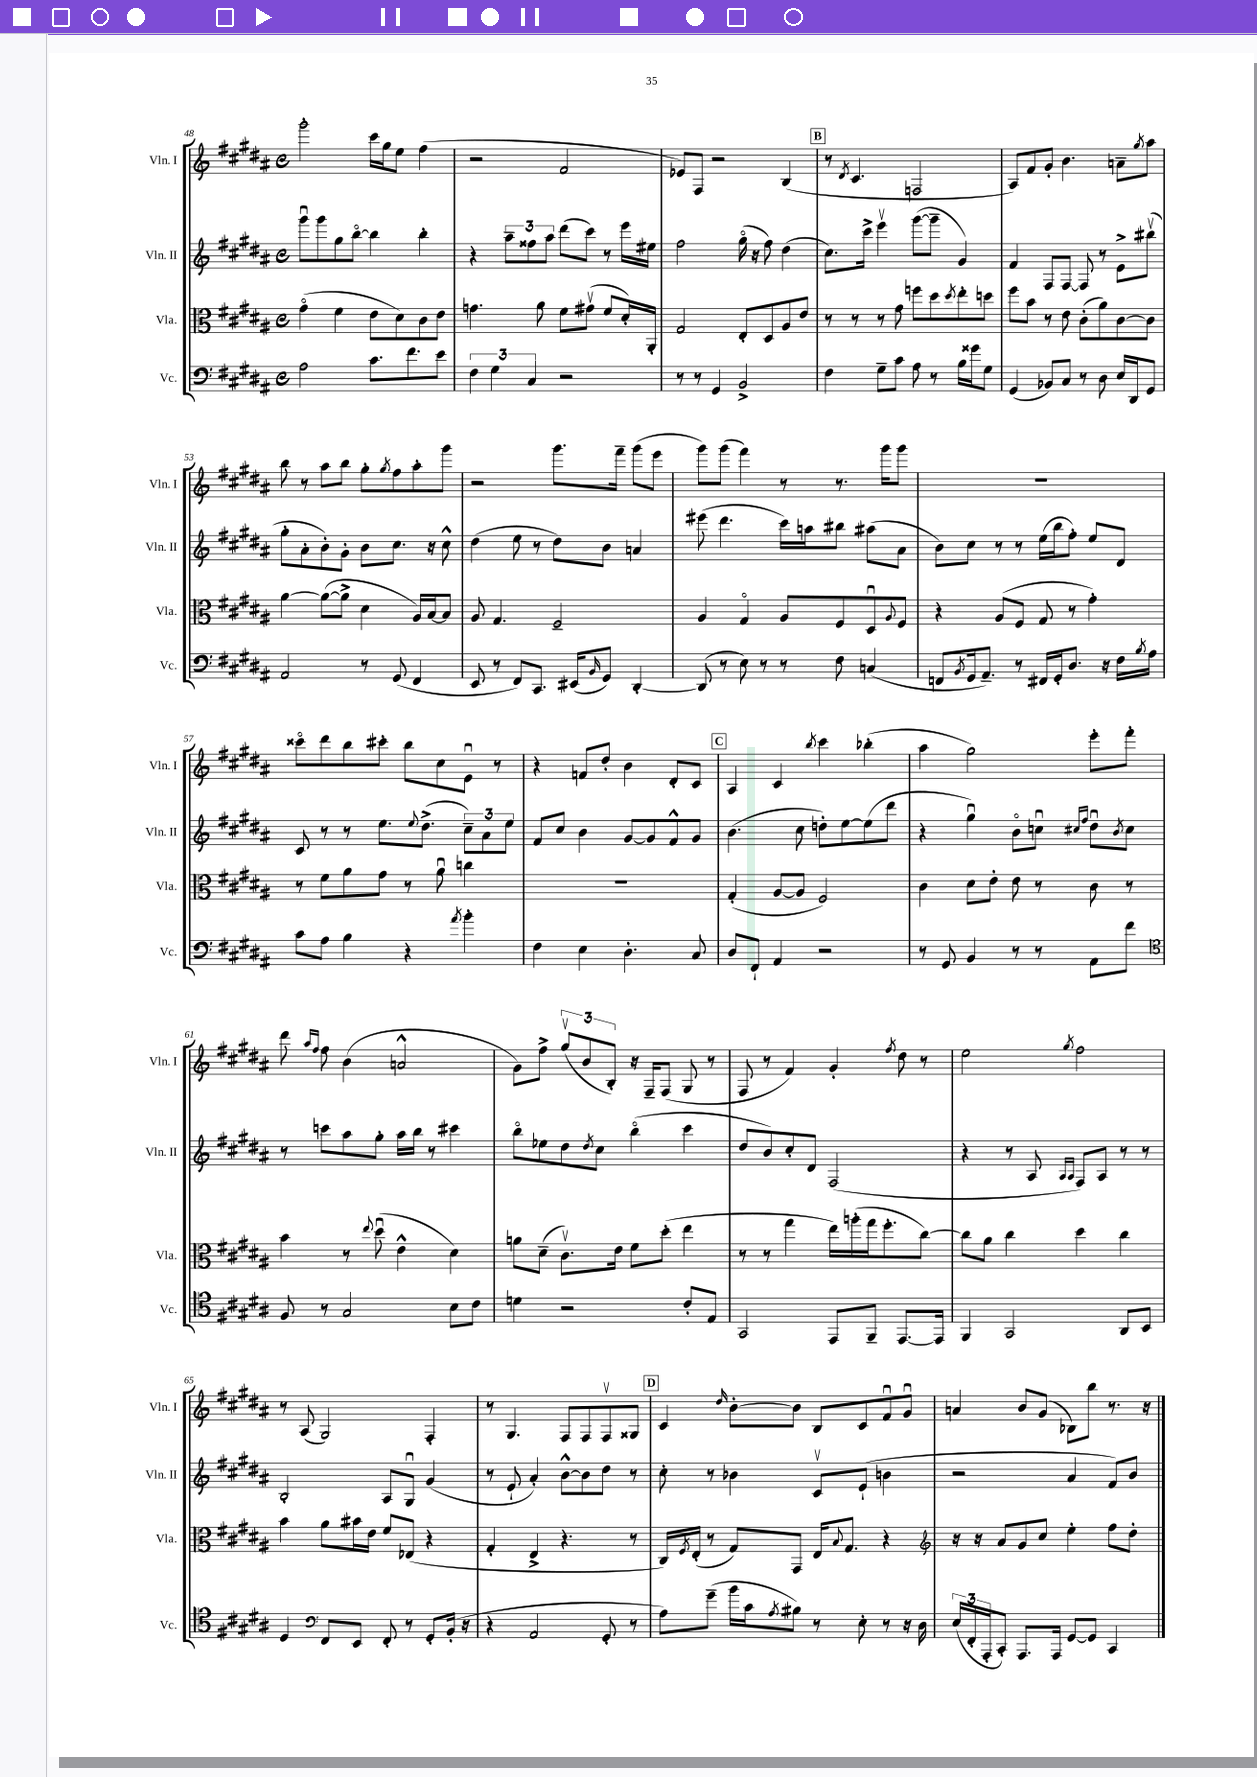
<<
\new StaffGroup <<
\new Staff = "s0" \with { instrumentName = "Vln. I" shortInstrumentName = "Vln. I" } {
    \clef treble \key b \major \defaultTimeSignature \time 4/4
    gis'''2-. cis'''16 gis''16 e''8 fis''4( |
    r2 fis'2 |
    ees'8) fis8 r2 b4( |
    \mark \markup { \box "B" } r8 \acciaccatura { dis'8 } cis'4. f2 |
    ais8) fis'8 gis'8-. b'4. a'8-- \acciaccatura { gis''8 } ais''8 |
    b''8 r8 ais''8 b''8 gis''8-. \acciaccatura { gis''8 } fis''8 ais''8-. gis'''8 |
    r2 gis'''8. fis'''16-- gis'''8( e'''8 |
    gis'''8) gis'''8( fis'''4) r8 r8. gis'''16 gis'''8 |
    R1 |
    cisis'''8\flageolet dis'''8 b''8 cis'''8-. b''8 cis''8 e'8\downbow r8 |
    r4 f'8 dis''8-. b'4 dis'8-. cis'8 |
    \mark \markup { \box "C" } ais4 cis'4 \acciaccatura { b''8 } cis'''4 bes''4-.( |
    ais''4 gis''2) e'''8-. fis'''8-. |
    dis'''8 \grace { ais''16 fis''16 } fis''8 b'4( a'2-^ |
    gis'8) fis''8-> \tuplet 3/2 { gis''8\upbow( b'8 b8-.) } r16 fis16-- fis8( gis8 r8 |
    fis8 r8 fis'4) gis'4-. \acciaccatura { fis''8 } dis''8 r8 |
    e''2 \acciaccatura { gis''8 } fis''2 |
    r8 ais8( gis2) fis4-. |
    r8 gis4. fis8 fis8 fis8\upbow gisis8 |
    \mark \markup { \box "D" } cis'4 \grace { dis''16 } b'8~-. b'8 b8 cis'8 fis'8\downbow gis'8\downbow |
    a'4 b'8 gis'8( bes8) b''8 r8. r16 \bar "|." |
}
\new Staff = "s1" \with { instrumentName = "Vln. II" shortInstrumentName = "Vln. II" } {
    \clef treble \key b \major \defaultTimeSignature \time 4/4
    gis'''8\downbow gis'''8 gis''8 b''8~\flageolet b''4 b''4-. |
    r4 \tuplet 3/2 { ais''8-- fisis''8 ais''8 } dis'''8( cis'''8) r8 e'''16 eis''16 |
    fis''2 gis''16\flageolet( r16 fis''8) dis''4( |
    \mark \markup { \box "B" } cis''8.) cis'''16-> e'''4\upbow gis'''8~( gis'''8-- gis'4) |
    fis'4 fis8 fis8~ fis8 r8 e'8-> bis''8\upbow( |
    gis''8-. ais'8-. b'8-.) gis'8-. b'8 cis''8. r16 cis''8-^ |
    dis''4( e''8 r8 dis''8) b'8 a'4 |
    eis'''8( dis'''4. cis'''16) a''16 bis''8 ais''8( ais'8 |
    b'8) cis''8 r8 r8 e''16( b''16 fis''8-.) e''8 dis'8 |
    cis'8 r8 r8 e''8. \appoggiatura { e''8 } dis''8.->( \tuplet 3/2 { cis''8--) ais'8 e''8 } |
    fis'8 cis''8 b'4 gis'8~ gis'8 fis'8-^ gis'8 |
    \mark \markup { \box "C" } b'4.( cis''8 d''8-.) e''8~ e''8( dis'''8 |
    r4 gis''4\downbow) b'8\flageolet c''8\downbow \grace { cis''16 fis''16 } dis''8\downbow \acciaccatura { b'8 } cis''8 |
    r8 c'''8 ais''8 gis''8-. ais''16 b''16 r8 cis'''4 |
    b''8\flageolet ees''8 dis''8 \acciaccatura { dis''8 } cis''8 b''4\flageolet( cis'''4 |
    dis''8 b'8) cis''8-. dis'8 fis2( |
    r4 r8 ais8 \grace { ais16 ais16 } fis8) ais8 r8 r8 |
    b2-. ais8 gis8\downbow gis'4( |
    r8 e'8-! ais'4-.) b'8~-^ b'8 dis''8 r8 |
    \mark \markup { \box "D" } cis''8-. r8 bes'4 cis'8\upbow e'8-!( b'4 |
    r2 ais'4 fis'8) b'8 \bar "|." |
}
\new Staff = "s2" \with { instrumentName = "Vla." shortInstrumentName = "Vla." } {
    \clef alto \key b \major \defaultTimeSignature \time 4/4
    gis'4\flageolet( fis'4 e'8 dis'8) cis'8 e'8 |
    g'4. ais'8 fis'8 gis'8\upbow( fis'8 dis'16-.) ais,16-. |
    gis2 e8-. dis8 ais8 e'8 |
    \mark \markup { \box "B" } r8 r8 r8 gis'8 f''8 dis''8 \acciaccatura { dis''8 } e''8-. d''8 |
    fis''8 b'8 r8 e'8 cis'8-.( ais'8) cis'8~ cis'8 |
    ais'4~ ais'8~( ais'8-> dis'4 ais16) b16~ b8 |
    ais8 gis4. fis2-- |
    ais4 gis4\flageolet ais8 fis8 dis8\downbow \appoggiatura { ais8 } fis8 |
    r4 ais8( fis8 gis8 r8 gis'4-.) |
    r8 fis'8 ais'8 gis'8 r8 ais'8\downbow c''4 |
    R1 |
    \mark \markup { \box "C" } gis4-.( ais8~ ais8 fis2) |
    cis'4 dis'8 e'8-. e'8 r8 cis'8 r8 |
    b'4 r8 \appoggiatura { e''8 } dis''8\downbow( e'4-^ dis'4) |
    a'8 dis'8--( cis'8.\upbow) e'16 fis'8 dis''8-.( e''4 |
    r8 r8 gis''4 e''16) a''16-.( gis''16 fis''8.-. cis''8~) |
    cis''8 ais'8 cis''4 dis''4 cis''4 |
    b'4 ais'8 bis'16 e'16 fis'8 ees8( r4 |
    gis4-. e4-> r4. r8 |
    \mark \markup { \box "D" } cis16) \acciaccatura { fis8 } e16-.( r8 gis8) gis,8 e16 \appoggiatura { b8 } gis8. r4 |
    \clef treble r16 r16 ais'8 gis'8 cis''8 e''4-. fis''8 dis''8-. \bar "|." |
}
\new Staff = "s3" \with { instrumentName = "Vc." shortInstrumentName = "Vc." } {
    \clef bass \key b \major \defaultTimeSignature \time 4/4
    ais2 cis'8. fis'8. e'8 |
    \tuplet 3/2 { fis4 gis4 cis4 } r2 |
    r8 r8 gis,4 b,2-> |
    \mark \markup { \box "B" } fis4 gis8-- cis'8 ais8 r8 b16 gisis'16 gis8 |
    gis,4( bes,8) cis8 r8 dis8 e16 dis,16 gis,8 |
    ais,2 r8 gis,8( fis,4 |
    e,8 r8 fis,8) cis,8. eis,16( \grace { b,16 } gis,8) dis,4~-. |
    dis,8( r8 e8) r8 r8 fis8 c4( |
    f,8 \acciaccatura { b,8 } gis,16 ais,8.--) r8 fis,16 gis,16-. dis8. r16 fis16 \acciaccatura { b8 } ais16 |
    cis'8 ais8 b4 r4 \acciaccatura { ais'8 } b'4-. |
    fis4 e4 dis4.-. cis8 |
    \mark \markup { \box "C" } dis8 fis,8-! ais,4 r2 |
    r8 gis,8 b,4 r8 r8 ais,8 fis'8 |
    \clef tenor fis8 r8 gis2 b8 cis'8 |
    d'4 r2 cis'8-. e8 |
    gis,2 e,8 fis,8-- e,8.~ e,16 |
    fis,4 gis,2 ais,8 b,8 |
    dis4 \clef bass fis,8 e,8 fis,8-. r8 gis,8-. b,16-.( r16 |
    r4 ais,2 gis,8-. r8 |
    \mark \markup { \box "D" } ais8) gis'8--( b'16 cis'16 \acciaccatura { ais8 } bis8) r8 e8-. r8 r16 dis16 |
    \tuplet 3/2 { e16( fis,16-. ais,,16-. } cis,8-.) ais,,8. ais,,16 gis,8~ gis,8 cis,4 \bar "|." |
}
>>
>>
\layout { \context { \Score currentBarNumber = #48 } }
